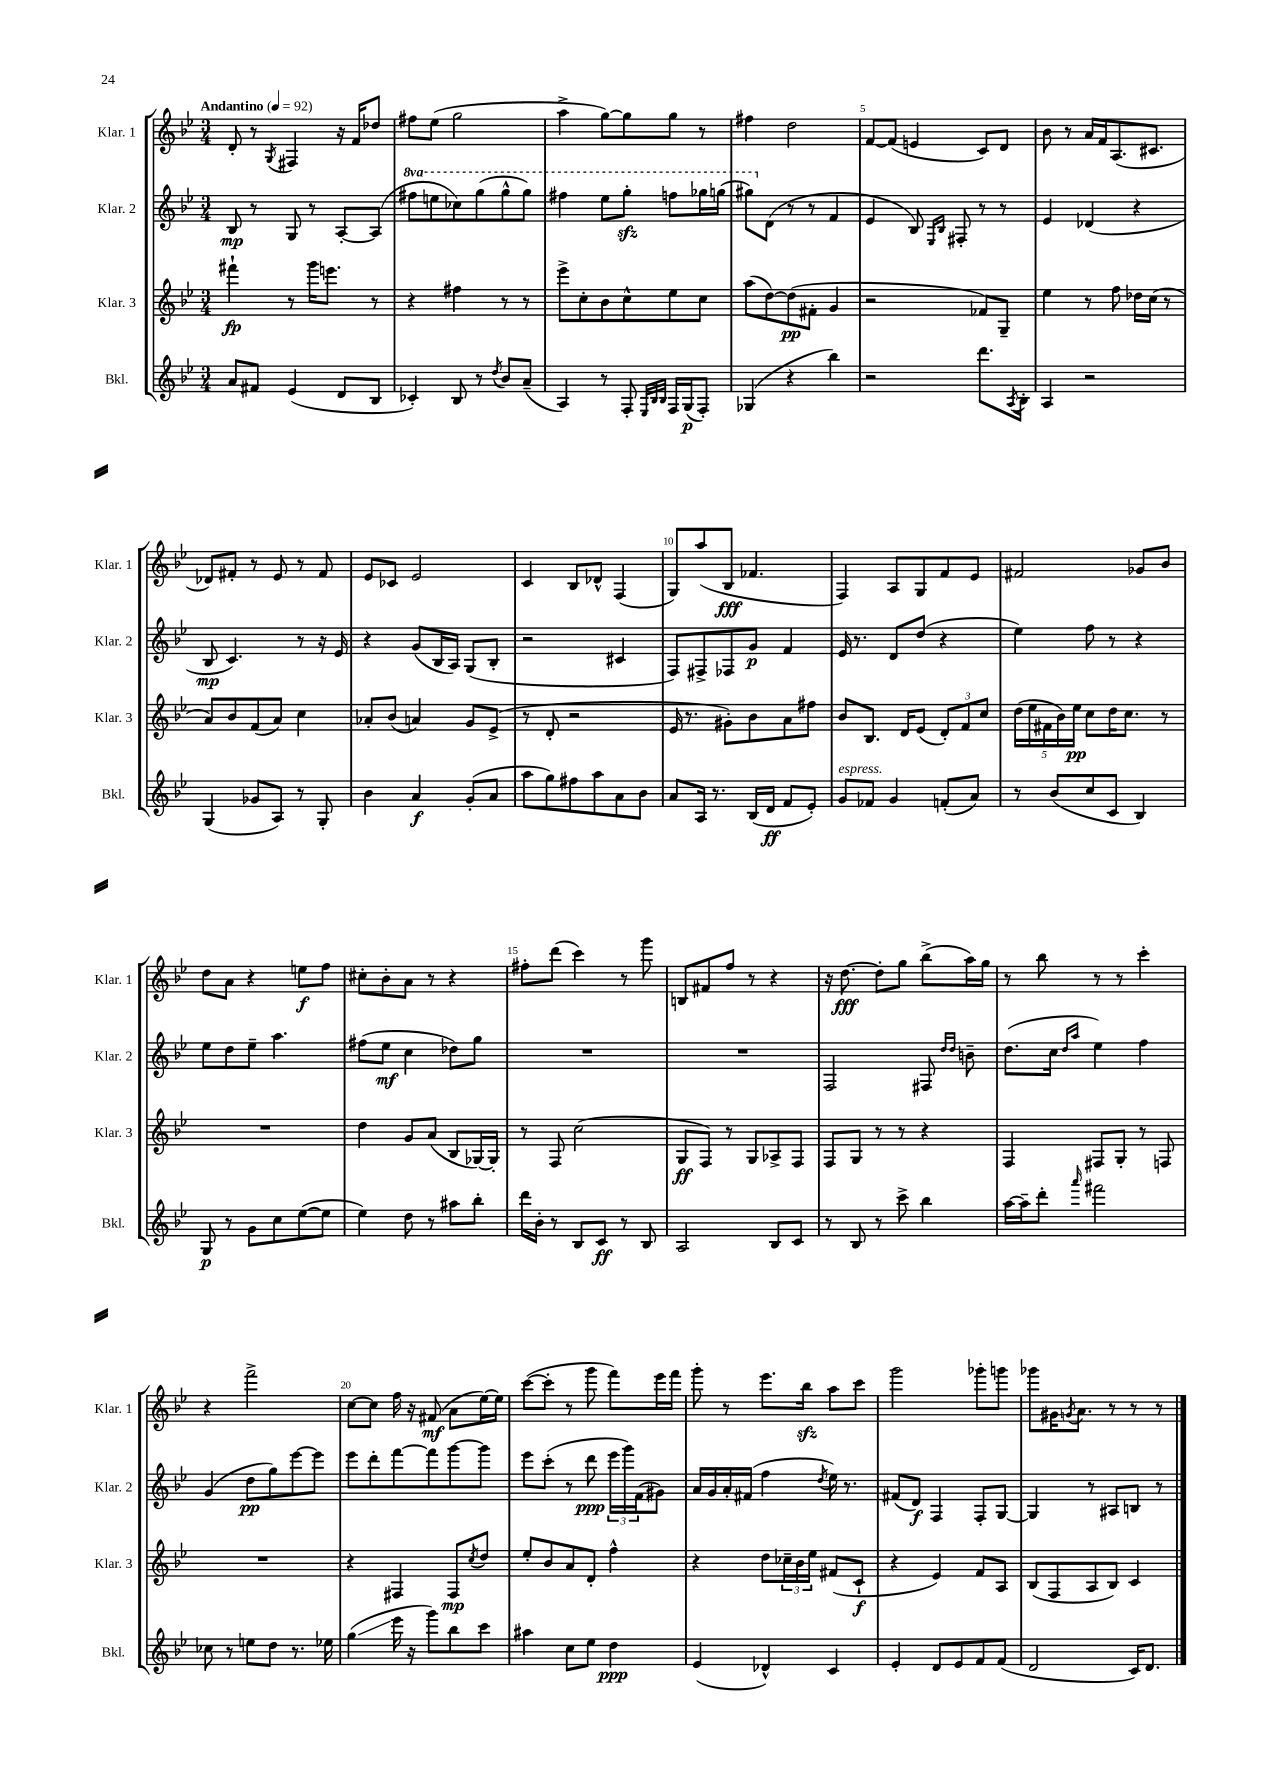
<<
\new StaffGroup <<
\new Staff = "s0" \with { instrumentName = "Klar. 1" shortInstrumentName = "Klar. 1" } {
    \clef treble \key bes \major \numericTimeSignature \time 3/4 \tempo "Andantino" 4 = 92
    d'8-. r8 \acciaccatura { g8 } fis4 r16 f'16 des''8 |
    fis''8 ees''8( g''2 |
    a''4-> g''8~) g''8 g''8 r8 |
    fis''4 d''2 |
    f'8~ f'8( e'4 c'8) d'8 |
    bes'8 r8 a'16 f'16 a8.( cis'8. |
    des'8) fis'8-. r8 ees'8 r8 fis'8 |
    ees'8 ces'8 ees'2 |
    c'4 bes8 des'8-^ f4( |
    g8) a''8( bes8\fff fes'4. |
    f4) a8 g8 f'8 ees'8 |
    fis'2 ges'8 bes'8 |
    d''8 a'8 r4 e''8\f f''8 |
    cis''8-. bes'8-. a'8 r8 r4 |
    fis''8-. d'''8( c'''4) r8 g'''8 |
    b8 fis'8 f''8 r8 r4 |
    r16 d''8.~\fff d''8-. g''8 bes''8->( a''16) g''16 |
    r8 bes''8 r8 r8 c'''4-. |
    r4 f'''2-> |
    c''8~ c''8 f''16 r16 fis'8\mf( a'8 ees''16~) ees''16 |
    c'''8~( c'''8-. r8 g'''8 f'''8) ees'''16 f'''16 |
    g'''8-. r8 ees'''8. bes''16\sfz a''8 c'''8 |
    g'''2 ges'''8-. g'''8 |
    ges'''8 gis'16 \acciaccatura { g'8 } a'8. r8 r8 r8 \bar "|." |
}
\new Staff = "s1" \with { instrumentName = "Klar. 2" shortInstrumentName = "Klar. 2" } {
    \clef treble \key bes \major \numericTimeSignature \time 3/4 \set Staff.ottavationMarkups = #ottavation-simple-ordinals
    bes8\mp r8 g8 r8 a8~-. a8( |
    \ottava #1 fis'''8 e'''8 ces'''8) g'''8( g'''8-^ g'''8) |
    fis'''4 ees'''8 g'''8-.\sfz f'''8 ges'''16 g'''16( |
    gis'''8) \ottava #0 d'8( r8 r8 f'4 |
    ees'4 bes8) \grace { ees16 bes16 } fis8-. r8 r8 |
    ees'4 des'4( r4 |
    bes8\mp c'4.) r8 r16 ees'16 |
    r4 g'8( bes16 a16) g8( bes8-. |
    r2 cis'4 |
    f8) fis8-> fes8 g'8\p f'4 |
    ees'16 r8. d'8 d''8( r4 |
    ees''4) f''8 r8 r4 |
    ees''8 d''8 ees''8-- a''4. |
    fis''8( ees''8\mf c''4 des''8) g''8 |
    R2. |
    R2. |
    f2 fis8 \grace { d''16 d''16 } b'8-- |
    d''8.( c''16 \grace { d''16 a''16 } ees''4) f''4 |
    g'4( d''8\pp g''8) ees'''8~ ees'''8 |
    ees'''8 d'''8-. f'''8~ f'''8 g'''8~ g'''8 |
    ees'''8 c'''8-.( r8 d'''8\ppp \tuplet 3/2 { ees'''16 g'''16) f'16( } gis'8) |
    a'16 g'16 a'16-. fis'16( f''4 \acciaccatura { d''8 } ees''16) r8. |
    fis'8( d'8\f) f4 f8-. g8~ |
    g4 r8 ais8 b8 r8 \bar "|." |
}
\new Staff = "s2" \with { instrumentName = "Klar. 3" shortInstrumentName = "Klar. 3" } {
    \clef treble \key bes \major \numericTimeSignature \time 3/4
    fis'''4-!\fp r8 g'''16 e'''8. r8 |
    r4 fis''4 r8 r8 |
    ees'''8-> c''8-. bes'8 c''8-^ ees''8 c''8 |
    a''8( d''8~) d''8\pp( fis'8-. g'4 |
    r2 fes'8) g8-- |
    ees''4 r8 f''8 des''16 c''16( r8 |
    a'8) bes'8 f'8( a'8) c''4 |
    aes'8-. bes'8( a'4) g'8 ees'8->( |
    r8 d'8-. r2 |
    ees'16 r8. gis'8-.) bes'8 a'8 fis''8 |
    bes'8 bes8. d'16 ees'8( \tuplet 3/2 { d'8-.) f'8 c''8 } |
    \tuplet 5/4 { d''16( ees''16 fis'16 bes'16) ees''16\pp } c''8 d''16 c''8. r8 |
    R2. |
    d''4 g'8 a'8( bes8 ges16~) ges16-. |
    r8 f8 c''2( |
    g8\ff f8) r8 g8 aes8-> f8 |
    f8 g8 r8 r8 r4 |
    f4 fis8 g8-. r8 f8 |
    R2. |
    r4 fis4 fis8\mp \acciaccatura { c''8 } d''8 |
    ees''8-. bes'8 a'8 d'8-. f''4-^ |
    r4 d''8 \tuplet 3/2 { ces''16-- bes'16 ees''16 } fis'8( c'8-!\f |
    r4 ees'4) f'8 a8 |
    bes8( f8 a8 bes8) c'4 \bar "|." |
}
\new Staff = "s3" \with { instrumentName = "Bkl." shortInstrumentName = "Bkl." } {
    \clef treble \key bes \major \numericTimeSignature \time 3/4
    a'8 fis'8 ees'4( d'8 bes8 |
    ces'4-.) bes8 r8 \acciaccatura { d''8 } bes'8 a'8--( |
    a4) r8 f8-. \grace { ees32 bes32 bes32 } f16 g16\p( f8-.) |
    ges4( r4 bes''4) |
    r2 d'''8. \acciaccatura { a8 } bes16-. |
    a4 r2 |
    g4( ges'8 a8) r8 g8-. |
    bes'4 a'4\f g'8-.( a'8 |
    a''8 g''8) fis''8 a''8 a'8 bes'8 |
    a'8 a16 r8. bes16( d'16\ff f'8 ees'8-.) |
    g'8^\markup { \italic "espress." } fes'8 g'4 f'8-.( a'8) |
    r8 bes'8( c''8 c'8 bes4) |
    g8\p r8 g'8 c''8 ees''8~( ees''8 |
    ees''4) d''8 r8 ais''8 bes''8-. |
    d'''16 bes'16-. r8 bes8 c'8\ff r8 bes8 |
    a2 bes8 c'8 |
    r8 bes8 r8 c'''8-> bes''4 |
    a''16~ a''16-- d'''8-. \grace { a'''16 } fis'''2 |
    ces''8 r8 e''8 d''8 r8. ees''16 |
    g''4\glissando( ees'''16 r16 g'''8) bes''8 c'''8 |
    ais''4 c''8 ees''8 d''4\ppp |
    ees'4( des'4-^) c'4 |
    ees'4-. d'8 ees'8 f'8 f'8( |
    d'2 c'16) d'8. \bar "|." |
}
>>
>>
\layout { \context { \Score \override BarNumber.break-visibility = ##(#f #t #t) barNumberVisibility = #(every-nth-bar-number-visible 5) } }
